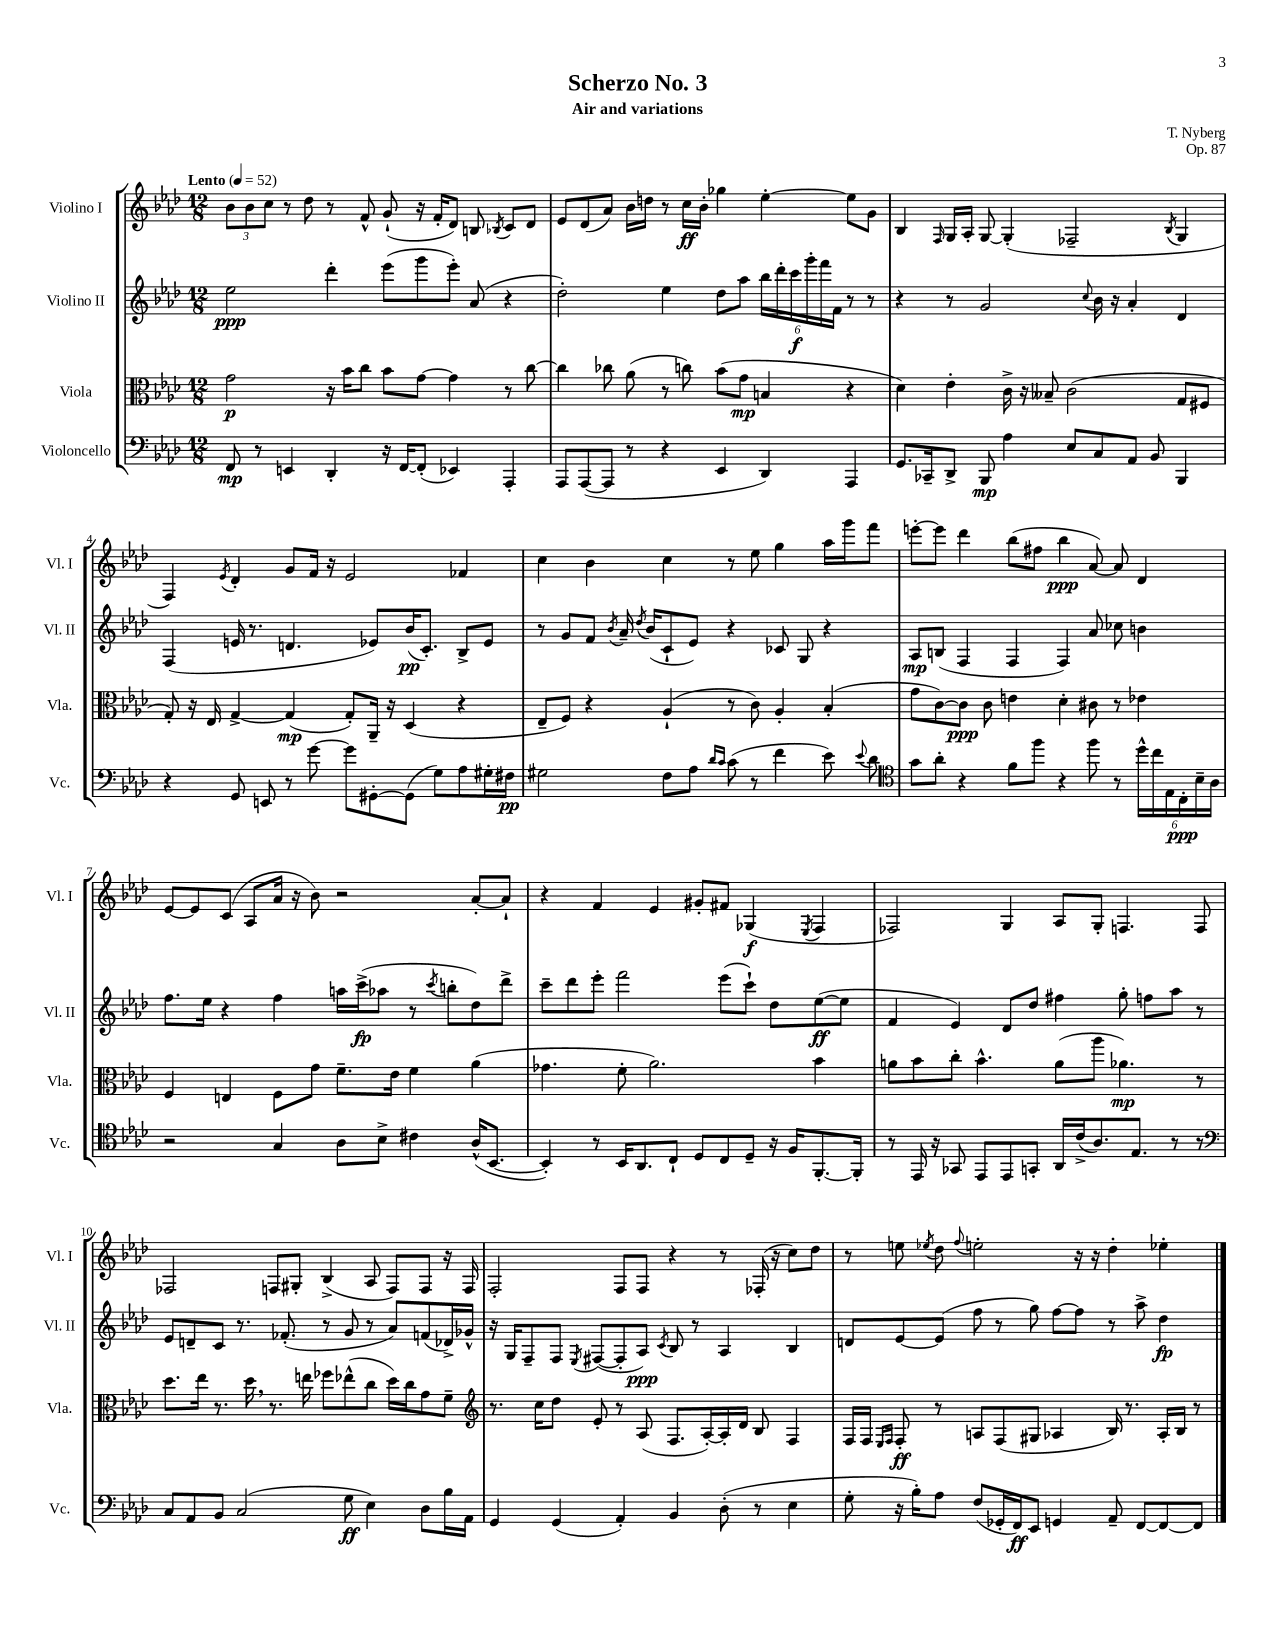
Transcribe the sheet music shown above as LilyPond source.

\header { title = "Scherzo No. 3" composer = "T. Nyberg" subtitle = "Air and variations" opus = "Op. 87" }
<<
\new StaffGroup <<
\new Staff = "s0" \with { instrumentName = "Violino I" shortInstrumentName = "Vl. I" } {
    \clef treble \key aes \major \numericTimeSignature \time 12/8 \tempo "Lento" 4 = 52
    \autoBeamOff \tuplet 3/2 { bes'8[ bes'8 c''8] } r8 des''8 r8 f'8-^ g'8-!( r16 f'16[-. des'8]) b8 \acciaccatura { bes8 } c'8[ des'8] |
    ees'8[ des'8( aes'8]) bes'16[ d''16] r8 c''16[\ff bes'16]-. ges''4 ees''4~-. ees''8[ g'8] |
    bes4 \grace { f16 } g16[ aes16]-. g8~ g4-.( fes2-- \acciaccatura { bes8 } g4 |
    f4) \acciaccatura { ees'8 } des'4-. g'8[ f'16] r16 ees'2 fes'4 |
    c''4 bes'4 c''4 r8 ees''8 g''4 aes''16[ g'''16 f'''8] |
    e'''8[~-. e'''8] des'''4 bes''8[( fis''8] bes''4\ppp aes'8~) aes'8 des'4 |
    ees'8[~ ees'8 c'8]( aes8[ aes'16] r16 bes'8) r2 aes'8[~-. aes'8]-! |
    r4 f'4 ees'4 gis'8[-. fis'8] ges4\f( \acciaccatura { ees8 } f4 |
    fes2) g4 aes8[ g8]-. f4. f8 |
    fes2 f8[ gis8]-. bes4->( aes8 f8[) f8] r16 f16 |
    f2-. f8[ f8] r4 r8 fes16-.( r16 c''8[) des''8] |
    r8 e''8 \acciaccatura { ees''8 } des''8 \appoggiatura { f''8 } e''2-. r16 r16 des''4-. ees''4-. \bar "|." |
}
\new Staff = "s1" \with { instrumentName = "Violino II" shortInstrumentName = "Vl. II" } {
    \clef treble \key aes \major \numericTimeSignature \time 12/8
    \autoBeamOff ees''2\ppp des'''4-. ees'''8[( g'''8 ees'''8]-.) aes'8( r4 |
    des''2-.) ees''4 des''8[ aes''8] \tuplet 6/4 { bes''16[ des'''16-. c'''16\f g'''16-. f'''16 f'16] } r8 r8 |
    r4 r8 g'2 \appoggiatura { c''8 } bes'16 r16 aes'4-. des'4 |
    f4( e'16 r8. d'4. ees'8[) bes'16\pp( c'8.]-.) bes8[-> ees'8] |
    r8 g'8[ f'8] \acciaccatura { bes'8 } aes'16-- \acciaccatura { des''8 } bes'16[( c'8-! ees'8]) r4 ces'8 g8 r4 |
    aes8[\mp b8]( f4 f4 f4) aes'8 ces''8 b'4 |
    f''8.[ ees''16] r4 f''4 a''16[ c'''16->\fp( aes''8] r8 \acciaccatura { c'''8 } b''8[-. des''8) des'''8]-> |
    c'''8[-- des'''8 ees'''8]-. f'''2 ees'''8[( c'''8]-!) des''8[ ees''8~\ff( ees''8] |
    f'4 ees'4) des'8[ des''8] fis''4 g''8-. f''8[ aes''8] r8 |
    ees'8[ d'8-- c'8] r8. fes'8.-.( r8 g'8 r8 aes'8[) f'8( des'16->) ges'16]-^ |
    r16 g16[ f8-- f8] \acciaccatura { ees8 } fis8[~( fis8-. aes8]\ppp) \acciaccatura { c'8 } bes8 r8 aes4 bes4 |
    d'8[ ees'8~ ees'8]( f''8 r8 g''8) f''8[~ f''8] r8 aes''8-> des''4\fp \bar "|." |
}
\new Staff = "s2" \with { instrumentName = "Viola" shortInstrumentName = "Vla." } {
    \clef alto \key aes \major \numericTimeSignature \time 12/8
    \autoBeamOff g'2\p r16 bes'16[ c''8] bes'8[ g'8]~ g'4 r8 c''8~ |
    c''4 ces''8 aes'8( r8 c''8) bes'8[( g'8]\mp b4 r4 |
    des'4) ees'4-. c'16-> r16 beses8-- c'2( g8[ fis8] |
    g8-.) r16 ees16 g4~-> g4\mp( g8[-.) aes,16]-- r16 des4( r4 |
    ees8[-- f8]) r4 aes4-!( r8 c'8) aes4-. bes4-.( |
    g'8[ c'8~) c'8]\ppp c'8 e'4 des'4-. cis'8 r8 ees'4 |
    f4 e4 f8[ g'8] f'8.[-- ees'16] f'4 aes'4( |
    ges'4. f'8-. aes'2.) bes'4 |
    a'8[ bes'8 c''8]-. bes'4.-^ a'8[( aes''8] aes'4.\mp) r8 |
    des''8.[ ees''16] r8. des''16 \breathe r8. e''16 fes''8[ ees''8-^( c''8] des''16[) c''16 g'8 f'8]-- |
    \clef treble r8. c''16[ des''8] ees'8-. r8 aes8( f8.[ aes16~-.) aes16-. des'16] bes8 f4 |
    f16[ f16] \grace { ees16[ f16] } f8-.\ff r8 a8[ f8( gis8] aes4 bes16) r8. aes16[-. bes16] r8 \bar "|." |
}
\new Staff = "s3" \with { instrumentName = "Violoncello" shortInstrumentName = "Vc." } {
    \clef bass \key aes \major \numericTimeSignature \time 12/8
    \autoBeamOff f,8\mp r8 e,4 des,4-. r16 f,16[~ f,8]-.( ees,4) aes,,4-. |
    aes,,8[ aes,,8~( aes,,8] r8 r4 ees,4 des,4) aes,,4 |
    g,8.[ ces,16-- des,8]-> bes,,8\mp aes4 ees8[ c8 aes,8] bes,8 bes,,4 |
    r4 g,8 e,8 r8 g'8~ g'8[ gis,8~-. gis,8]( g8[) aes8 gis16-. fis16]\pp |
    gis2 f8[ aes8] \grace { des'16[ c'16] } c'8( r8 f'4 ees'8) \appoggiatura { ees'8 } des'8 |
    \clef tenor g'8[ aes'8]-. r4 f'8[ f''8] r4 f''8 r8 \tuplet 6/4 { des''16[-^ c''16 ees16 c16-.\ppp bes16-- aes16] } |
    r2 g4 aes8[ bes8]-> cis'4 aes16[-^( bes,8.]~ |
    bes,4-.) r8 bes,16[ aes,8. c8]-! des8[ c8 des8]-- r16 f16[ f,8.~-. f,16]-. |
    r8 ees,16 r16 ges,8 ees,8[ ees,8 g,8]-. aes,16[ c'16->( aes8.) ees8.] r8 r8 |
    \clef bass c8[ aes,8 bes,8] c2( g8\ff ees4) des8[ bes16 aes,16] |
    g,4 g,4( aes,4-.) bes,4 des8-.( r8 ees4 |
    g8-. r16 bes16[-.) aes8] f8[( ges,16-. f,16\ff) ees,8] g,4 aes,8-- f,8[~ f,8~ f,8] \bar "|." |
}
>>
>>
